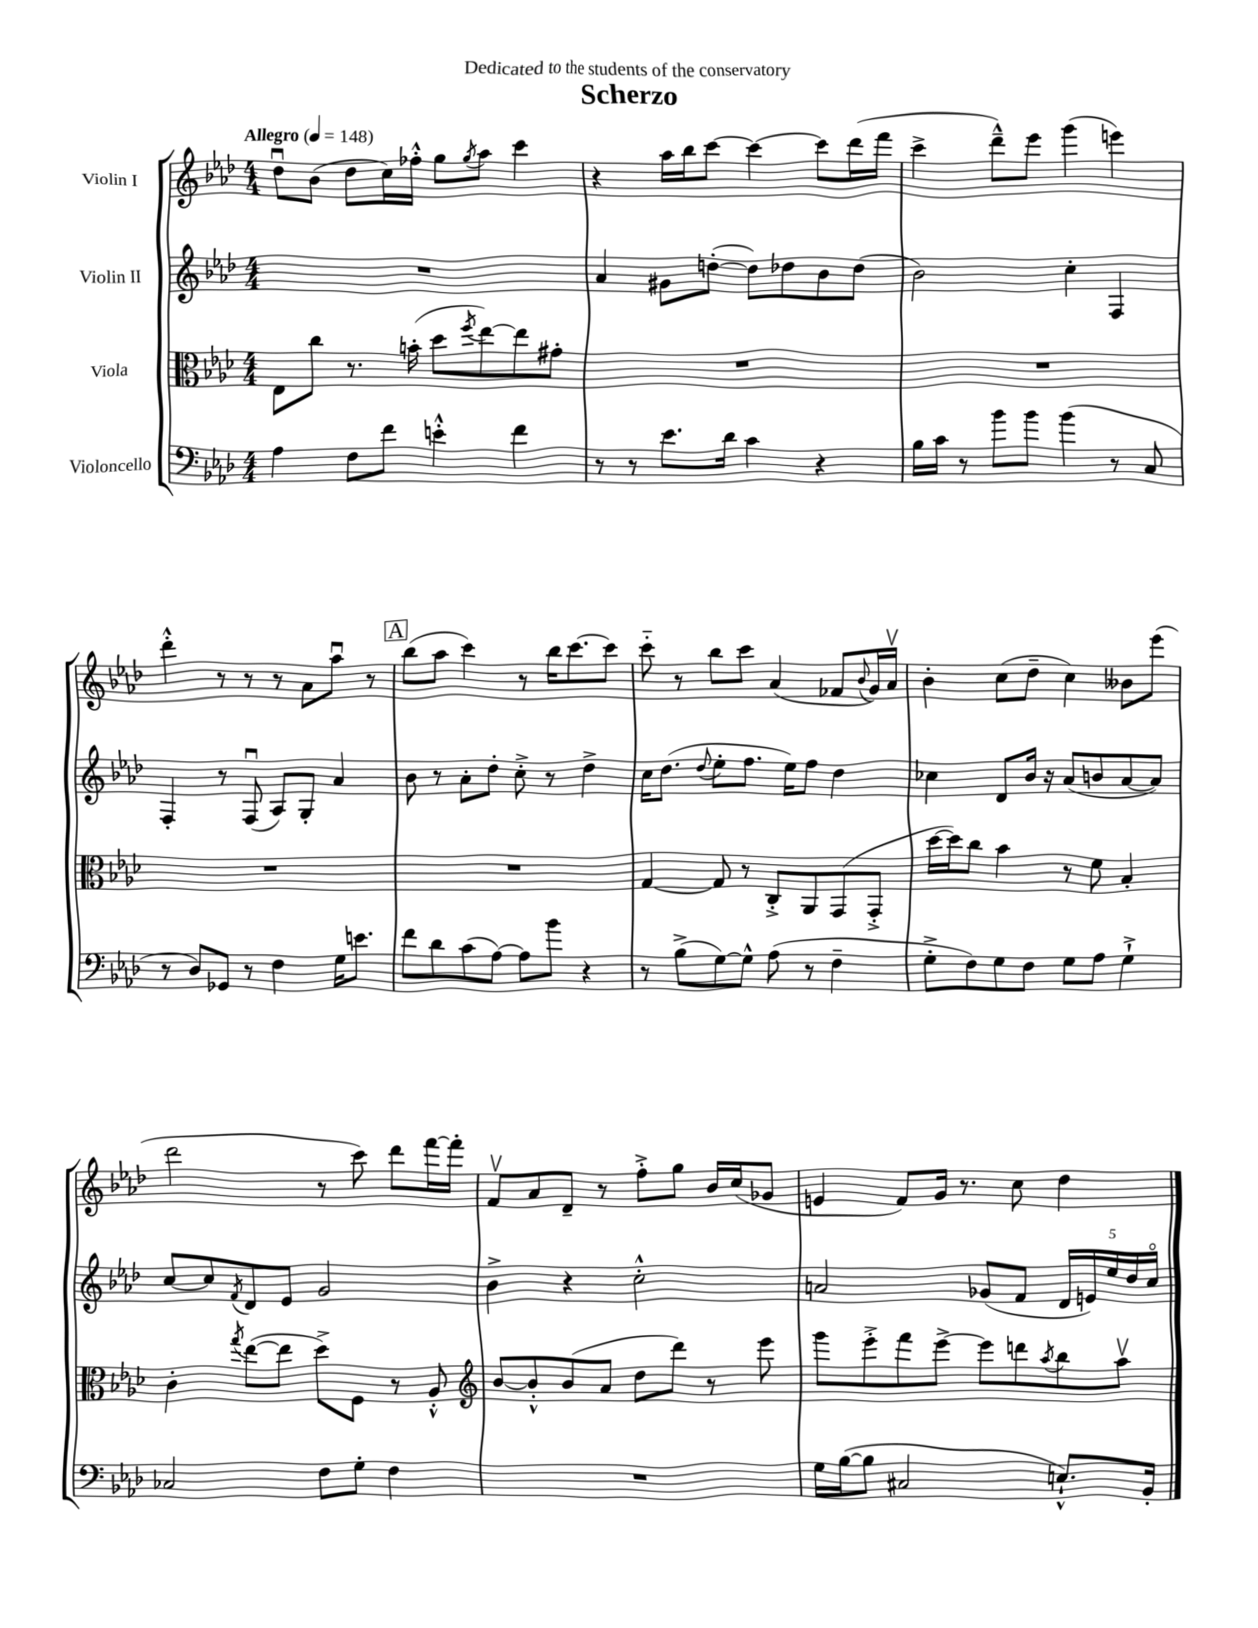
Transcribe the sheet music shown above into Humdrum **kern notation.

**kern	**kern	**kern	**kern
*staff4	*staff3	*staff2	*staff1
*clefF4	*clefC3	*clefG2	*clefG2
*k[b-e-a-d-]	*k[b-e-a-d-]	*k[b-e-a-d-]	*k[b-e-a-d-]
*M4/4	*M4/4	*M4/4	*M4/4
*MM148	*MM148	*MM148	*MM148
4A-	8E-	1r	8dd-u
.	8cc	.	(8b-
8F	8.r	.	8dd-
8f	.	.	16cc)
.	(16b'	.	16ff-'^^
4e'^^	8dd-	.	8gg
.	8qff	.	8qgg
.	[8ee-)	.	8aa-
4f	8ee-]	.	4ccc
.	8g#'	.	.
=	=	=	=
8r	1r	4a-	4r
8r	.	.	.
8.e-	.	8g#	16aa-
.	.	.	16bb-
.	.	([8dd'	[8ccc
16d-	.	.	.
4c	.	8dd])	4ccc_
.	.	8dd-	.
4r	.	8b-	8ccc]
.	.	(8dd-	(16ddd-
.	.	.	16fff
=	=	=	=
16B-	1r	2b-)	4ccc^
16c	.	.	.
8r	.	.	.
8b-	.	.	8ddd-~^^)
8b-	.	.	8eee-
(4b-	.	4cc'	(4ggg
8r	.	4F	4eee)
8C	.	.	.
=	=	=	=
8r	1r	4F'	4ddd-'^^
8D-)	.	.	.
8GG-	.	8r	8r
8r	.	(8Fu	8r
4F	.	8A-)	8r
.	.	8G'	8a-
16G	.	4a-	8aa-u
8.e	.	.	.
.	.	.	8r
=	=	=	=
8f	1r	8b-	(8bb-
8d-	.	8r	8aa-
(8c	.	8a-'	4ccc)
[8A-)	.	8dd-'	.
8A-]	.	8cc'^	8r
8b-	.	8r	16bb-
.	.	.	[8.ccc
4r	.	4dd-^	.
.	.	.	8ccc]
=	=	=	=
8r	[4G	16cc	8ccc'~
.	.	(8.dd-	.
(8B-^	.	.	8r
.	.	8qqdd-	.
[8G)	8G]	8ee-'	8bb-
8G^^]	8r	8.ff	8ccc
(8A-	8C'^	.	(4a-
.	.	16ee-)	.
8r	8AA-	8ff	.
4F~	(8GG	4dd-	8f-
.	.	.	8qqb-
.	8GG'^	.	16g)
.	.	.	16a-v
=	=	=	=
8G'^	[16dd-	4cc-	4b-'
.	16dd-])	.	.
8F)	8cc	.	.
8G	4b-	8d-	(8cc
8F	.	16b-	8dd-~
.	.	16r	.
8G	8r	(8a-	4cc)
8A-	8f	8b	.
4G`^	4B-'	[8a-	8b--
.	.	8a-])	(8eee-
=	=	=	=
2C-	4c'	[8cc	2ddd-
.	.	8cc]	.
.	8qgg	8qf	.
.	([8ee-	8d-	.
.	8ee-]	8e-	.
8F	8dd-^)	2g	8r
8G'	8F	.	8ccc)
4F	8r	.	8ddd-
.	8A-'^^	.	[16fff
.	.	.	16fff']
=	=	=	=
*	*clefG2	*	*
1r	[8b-	4b-^	8fv
.	8b-'^^]	.	8a-
.	(8b-	4r	8d-~
.	8a-	.	8r
.	8dd-	2cc'^^	8ff'^
.	8ddd-)	.	8gg
.	8r	.	16b-
.	.	.	(16cc
.	8eee-	.	8g-
=	=	=	=
16G	8ggg	2a	4e
([16B-	.	.	.
8B-]	8eee-'^	.	.
2C#	8fff	.	8f)
.	[8eee-^	.	16g
.	.	.	8.r
.	8eee-]	(8g-	.
.	8ddd	8f	8cc
.	8qaa-	.	.
8.E`^^)	8bb-	20d-	4dd-
.	.	20e)	.
.	.	20ee-	.
.	8aa-v	.	.
.	.	20dd-	.
16BB-'	.	.	.
.	.	20cco	.
==	==	==	==
*-	*-	*-	*-
